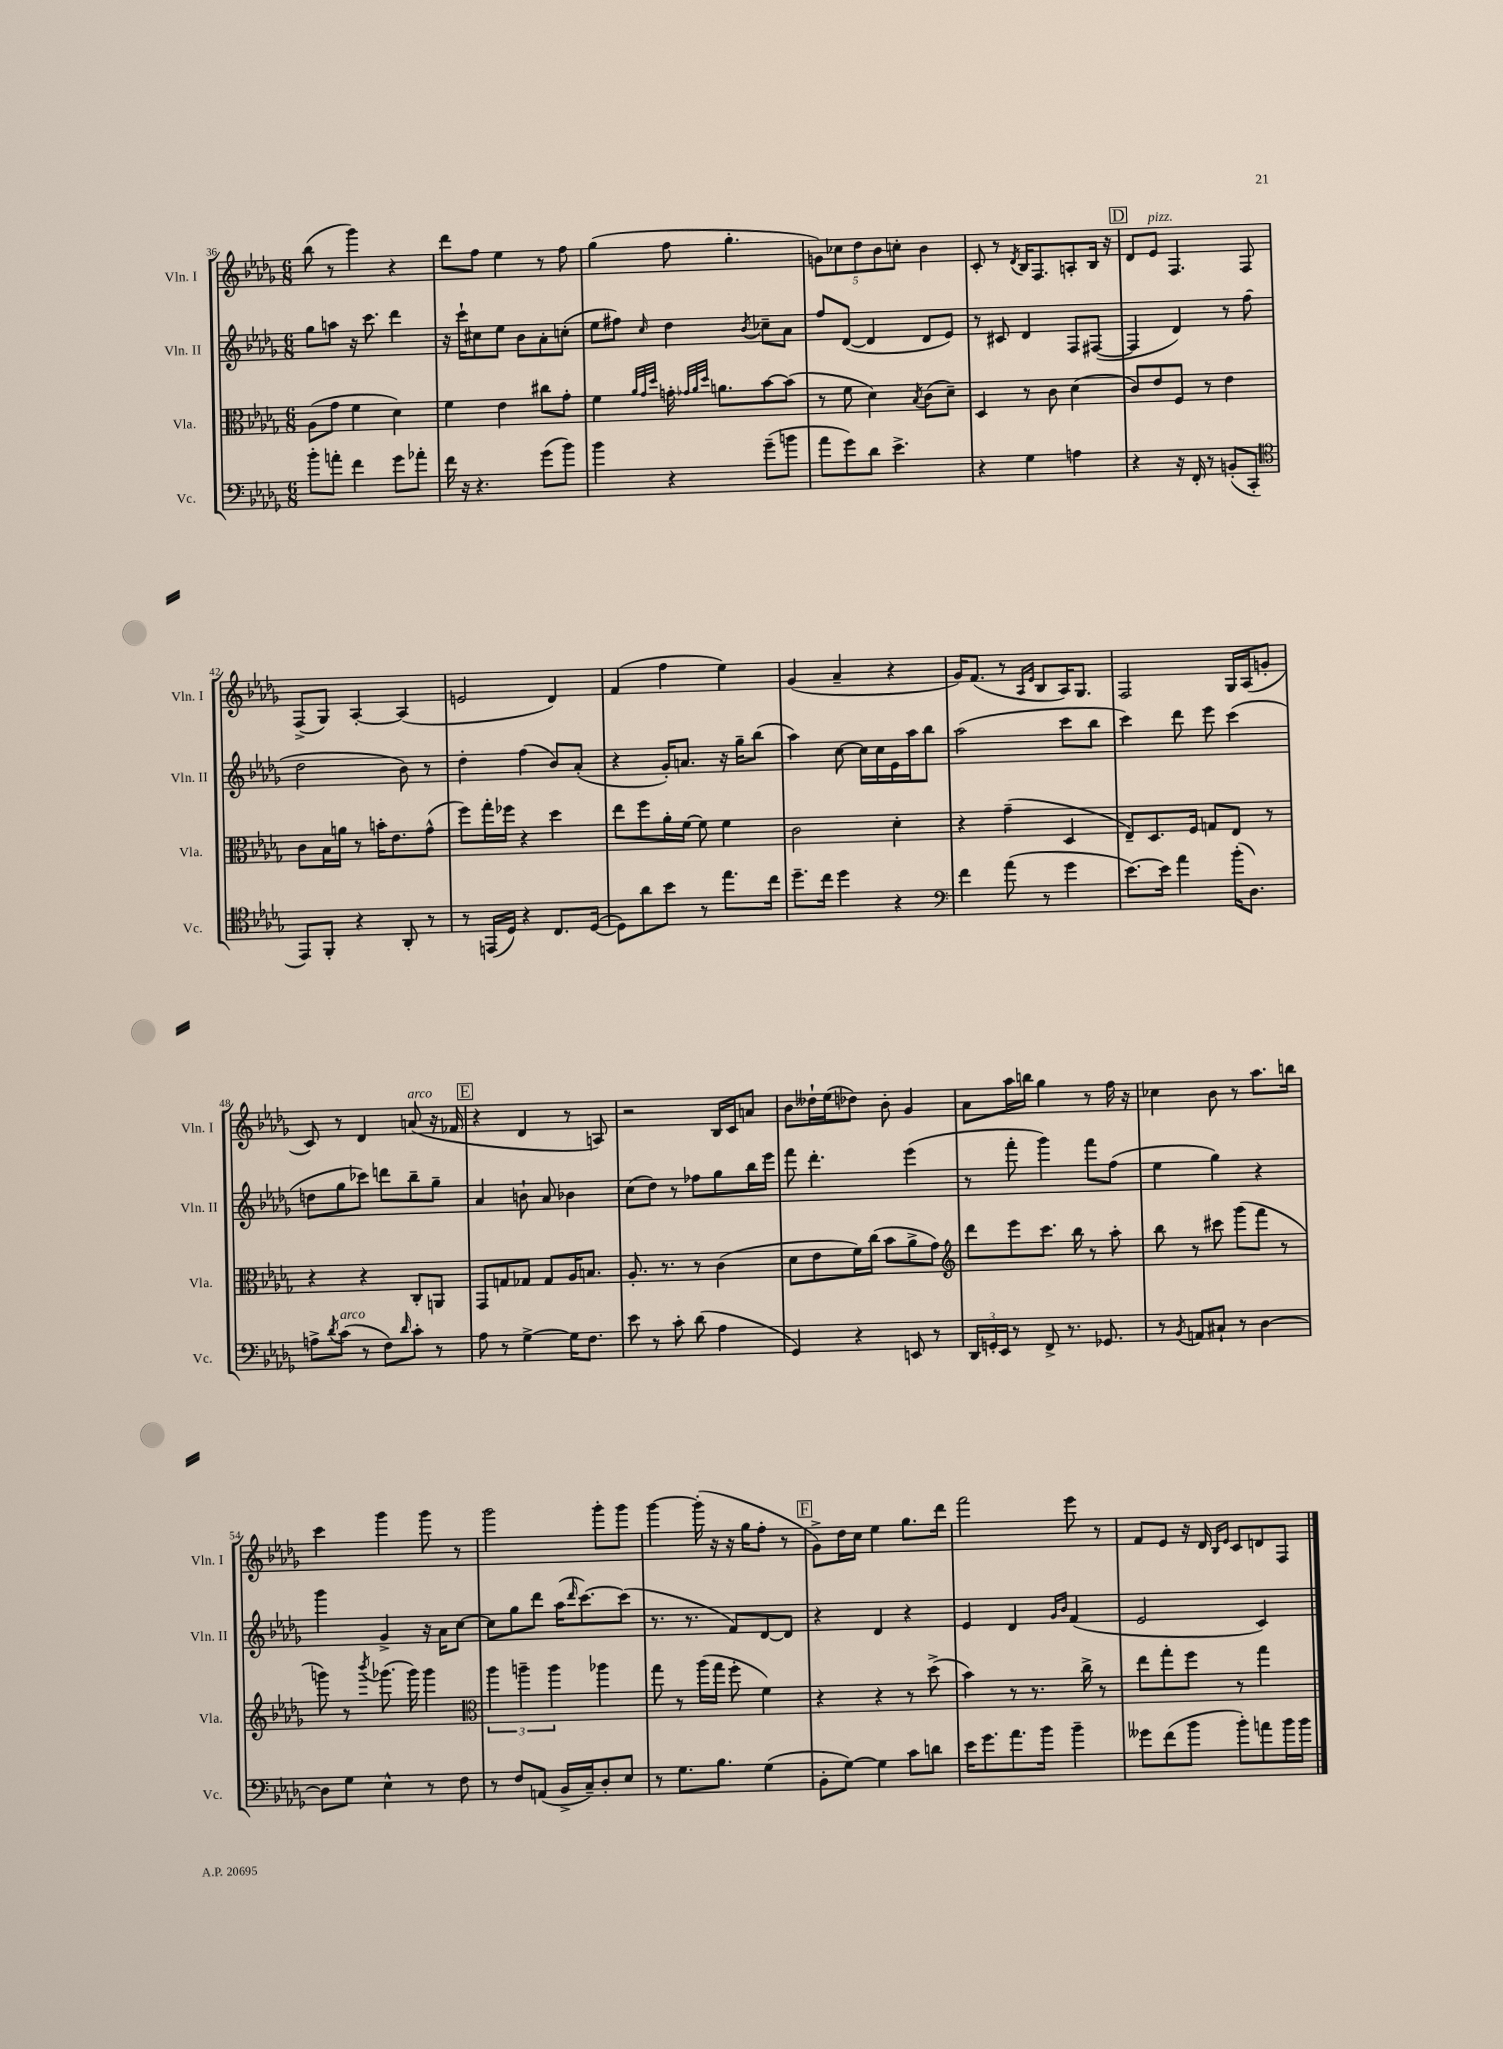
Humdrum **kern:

**kern	**kern	**kern	**kern
*part4	*part3	*part2	*part1
*staff4	*staff3	*staff2	*staff1
*I"Vc.	*I"Vla.	*I"Vln. II	*I"Vln. I
*I'Vc.	*I'Vla.	*I'Vln. II	*I'Vln. I
*clefF4	*clefC3	*clefG2	*clefG2
*k[b-e-a-d-g-]	*k[b-e-a-d-g-]	*k[b-e-a-d-g-]	*k[b-e-a-d-g-]
*M6/8	*M6/8	*M6/8	*M6/8
=36	=36	=36	=36
8b-'\L	(8A-\L	8gg-\L	(8bb-\
8an'\J	8g-\J	8aan\J	8r
4f\	4f\	16r	4ggg-\)
.	.	8.ccc\	.
8g-\L	4d-\)	4ddd-\	4r
8a-X'\J	.	.	.
=37	=37	=37	=37
16f\	4f\	16r	8ddd-\L
16r	.	16ccc`\KL	.
4.r	.	8cc#X\	8ff\J
.	4e-\	8ee-\J	4ee-\
.	.	8b-\L	.
(8g-\L	8cc#X\L	8a-'\	8r
8b-\J)	8g-'\J	(8ccn'\J	8ff\
=38	=38	=38	=38
4b-\	4f\	8ee-\L	(4gg-\
.	.	8ff#X\J)	.
.	32qqa-/LLL	.	.
.	32qqg-/	.	.
.	32qqdd-/JJJ	16qqcc/	.
4r	16gn'\	4dd-\	8ff\
.	32qqg-X/LLL	.	.
.	32qqa-/	.	.
.	32qqdd-/JJJ	.	.
.	8.an\L	.	.
.	.	.	4.gg-'\
.	.	8qb-/	.
(8g-~\L	[8b-\	8cc-X~\L	.
8bn\J	(8b-\J]	8a-\J	.
=39	=39	=39	=39
8a-\L	8r	8ff/L	10gn\L)
.	.	.	10cc-X\
8g-\)	8f\	([8d-/J	.
.	.	.	10dd-\
8d-\J	4d-\)	4d-/]	.
.	.	.	10b-\
4.e-^\	.	.	.
.	.	.	10ccn'\J
.	8qB-/	.	.
.	(8c\L	8d-/L	4b-\
.	8d-~\J)	8e-/J)	.
=40	=40	=40	=40
4r	4D-/	8r	8c'/
.	.	8c#X/	8r
.	.	.	8qd-/
4G-\	8r	4d-/	16B-/KL
.	.	.	8.F/
.	8c\	.	.
4An\	(4d-\	8F/L	8An'/
.	.	([8F#X/J	16B-/Jk
.	.	.	16r
!!LO:REH:place=s1:t=D
=41	=41	=41	=41
4r	8c/L)	4F#/]	8d-/L
!	!	!	!LO:TX:a:i:t=pizz.
.	8e-/	.	8e-/J
16r	8F/J	4d-/)	4.F/
16FF'/	.	.	.
8r	8r	.	.
(8BBn'/L	4e-\	8r	.
8CC'/J	.	(8ff\	8F/
!!LO:LB:g=z
=42	=42	=42	=42
*clefC4	*	*	*
8EE-/L)	8c\L	2dd-\	(8F^/L
8FF'/J	16B-\L	.	8G-/J)
.	16an\JJ	.	.
4r	8r	.	[4A-'/
.	16bn'\KL	.	.
.	8.e-\	.	.
8AA-'/	.	8b-\)	(4A-/]
8r	(8g-^^\J	8r	.
=43	=43	=43	=43
8r	8ff\L)	4dd-'\	2en/
(16EEn/LL	16gg-'\L	.	.
16D-/JJ)	16ff-X\JJ	.	.
4r	4r	(4ff\	.
8.C/L	4dd-\	8b-/L)	4d-/)
.	.	(8a-'/J	.
([16D-/Jk	.	.	.
=44	=44	=44	=44
8D-\L])	8ee-\L	4r	(4f/
8a-\	8ff\	.	.
8b-\J	16a-'\L	16g-'/KL)	4ff\
.	[16f\JJ	8.an/J	.
8r	8f\]	.	.
8.ee-\L	4f\	16r	4ee-\)
.	.	16gg-~\KL	.
.	.	(8bb-\J	.
16cc\Jk	.	.	.
=45	=45	=45	=45
8.dd-~\L	2c\	4aa-\)	(4g-/
16cc\Jk	.	.	.
4dd-\	.	[8cc\	4a-~/
.	.	16cc\LL]	.
.	.	16cc\	.
4r	4d-'\	16e-\	4r
.	.	16aa-\J	.
.	.	8bb-\J	.
=46	=46	=46	=46
*clefF4	*	*	*
4f\	4r	(2aa-\	16g-/KL)
.	.	.	(8.f/J
(8a-\	(4g-~\	.	8r
.	.	.	16qqA-/LL
.	.	.	16qqe-/JJ
8r	.	.	8B-/L
4g-\	4D-/	8ccc\L	16A-/K)
.	.	.	8.G-/J
.	.	8bb-\J	.
=47	=47	=47	=47
[8.e-\L)	8E-~/L)	4ccc\)	2F/
.	8.D-/	.	.
16e-\Jk]	.	.	.
4a-\	.	8ddd-\	.
.	16F/Jk	.	.
.	8Gn/L	8eee-\	.
(16b-'\KL	8E-/J	(4ccc\	16G-/LL
8.D-\J)	.	.	(16A-/J
.	8r	.	8gn'/J
!!LO:LB:g=z
=48	=48	=48	=48
8An^\L	4r	8ddn\L	8c/)
8qd-/	.	.	.
!LO:TX:a:i:t=arco	!	!	!
(8c\J	.	8gg-\	8r
8r	4r	8ccc-X\J)	4d-/
8F\L)	.	8dddn\L	.
16qqd-/	.	.	.
!	!	!	!LO:TX:a:i:t=arco
8c'\J	8C'/L	8bb-~\	(8an/
8r	8AAn/J	8gg-~\J	16r
.	.	.	16f-X/
!!LO:REH:place=s1:t=E
=49	=49	=49	=49
8A-\	8GG-/L	4a-/	4r
8r	8Gn/	.	.
[4G-^\	8G-X/J	8bn`\	4d-/
.	8G-/L	8a-/	.
16G-\KL]	16A-/K	4b-X\	8r
8.F\J	8.Bn/J	.	.
.	.	.	8An/)
=50	=50	=50	=50
8e-\	8.A-'/	(8cc\L	2r
8r	.	8dd-\J)	.
.	8.r	.	.
8c'\	.	8r	.
(8d-\	8r	8ff-X\L	.
4A-\	(4c\	8gg-\	16B-/LL
.	.	.	16c/J
.	.	16bb-\L	8an/J
.	.	16eee-\JJ	.
=51	=51	=51	=51
4GG-/)	8d-\L	8fff\	8b-\L
.	8e-\	4.ddd-'\	16dd--X`\L
.	.	.	(16ee-\J
4r	16f\L)	.	8dd-X\J)
.	(16cc\JJ	.	.
.	8b-\L	.	8b-'\
8EEn/	8a-^\	(4eee-\	4g-/
8r	8g-\J)	.	.
=52	=52	=52	=52
*	*clefG2	*	*
24DD-/LL	8ddd-\L	8r	8a-\L
24GGn'/	.	.	.
24EE-/JJ	.	.	.
8r	8eee-\	8fff'\	16aa-\L
.	.	.	16bbn\JJ
8FF^/	8.ccc\J	4ggg-\)	4gg-\
8.r	.	.	.
.	16bb-\	.	.
.	8r	8fff\L	8r
8.GG-X/	.	.	.
.	8aa-'\	(8ff\J	16ff\
.	.	.	16r
=53	=53	=53	=53
8r	8bb-\	4ee-\	4cc-X\
8qBB-/	.	.	.
8AAn/L	8r	.	.
8C#X`/J	8ccc#X\	4gg-\)	8b-\
8r	(8ggg-\L	.	8r
[4D-\	8fff\J	4r	8.aa-\L
.	8r	.	.
.	.	.	16bbn\Jk
!!LO:LB:g=z
=54	=54	=54	=54
8D-\L]	8gggn\)	4ggg-\	4ccc\
8G-\J	8r	.	.
.	8qbbb-/	.	.
4E-^^\	(8.ggg-X\	4g-^/	4ggg-\
.	16ggg-\)	.	.
8r	4ggg-\	16r	8ggg-\
.	.	16a-\KL	.
8F\	.	[8cc\J	8r
=55	=55	=55	=55
*	*clefC3	*	*
8r	6aa-\	8cc\L]	2ggg-\
8F/L	.	8gg-\	.
.	6aan~\	.	.
(8AAn/J	.	8ddd-\J	.
.	6aa\	.	.
16BB-^/LL	.	(16aa-\KL	.
.	.	16qqddd-/	.
16C~/J)	.	[8.ccc\)	.
8D-'/	4aa-X\	.	8ggg-'\L
8E-/J	.	(8ccc\J]	8ggg-\J
=56	=56	=56	=56
8r	8gg-\	8.r	[4ggg-\
8.G-\L	8r	.	.
.	.	8.r	.
.	(16aa-\LL	.	(16ggg-'\]
8.B-\J	16gg-\JJ	.	16r
.	8ff'\	8f/L)	16r
.	.	.	16gg-\KL
(4G-\	4f\)	[8d-/	8ff'\J
.	.	8d-/J]	8r
!!LO:REH:place=s1:t=F
=57	=57	=57	=57
8BB-'\L	4r	4r	8g-^\L)
[8G-\J)	.	.	16dd-\L
.	.	.	16cc\JJ
4G-\]	4r	4d-/	4ee-\
8c\L	8r	4r	8.gg-\L
8dn\J	(8dd-^\	.	.
.	.	.	16ddd-\Jk
=58	=58	=58	=58
16e-\KL	4b-\)	4e-/	2fff\
8.g-\	.	.	.
8.a-\	8r	4d-/	.
.	8.r	.	.
16b-\Jk	.	.	.
.	.	16qqg-/LL	.
.	.	16qqb-/JJ	.
4b-~\	.	(4f/	8eee-\
.	16cc^\	.	.
.	8r	.	8r
=59	=59	=59	=59
8g--X\L	8ee-\L	2e-/	8f/L
(8f\	8gg-'\	.	8e-/J
8b-\J	8ff\J	.	16r
.	.	.	16d-/
.	.	.	16qqB-/LL
.	.	.	16qqe-/JJ
8b-'\L)	8r	.	8c/L
8an\	4gg-\	4c/)	8dn/
16b-\L	.	.	8F/J
16b-\JJ	.	.	.
==	==	==	==
*-	*-	*-	*-
